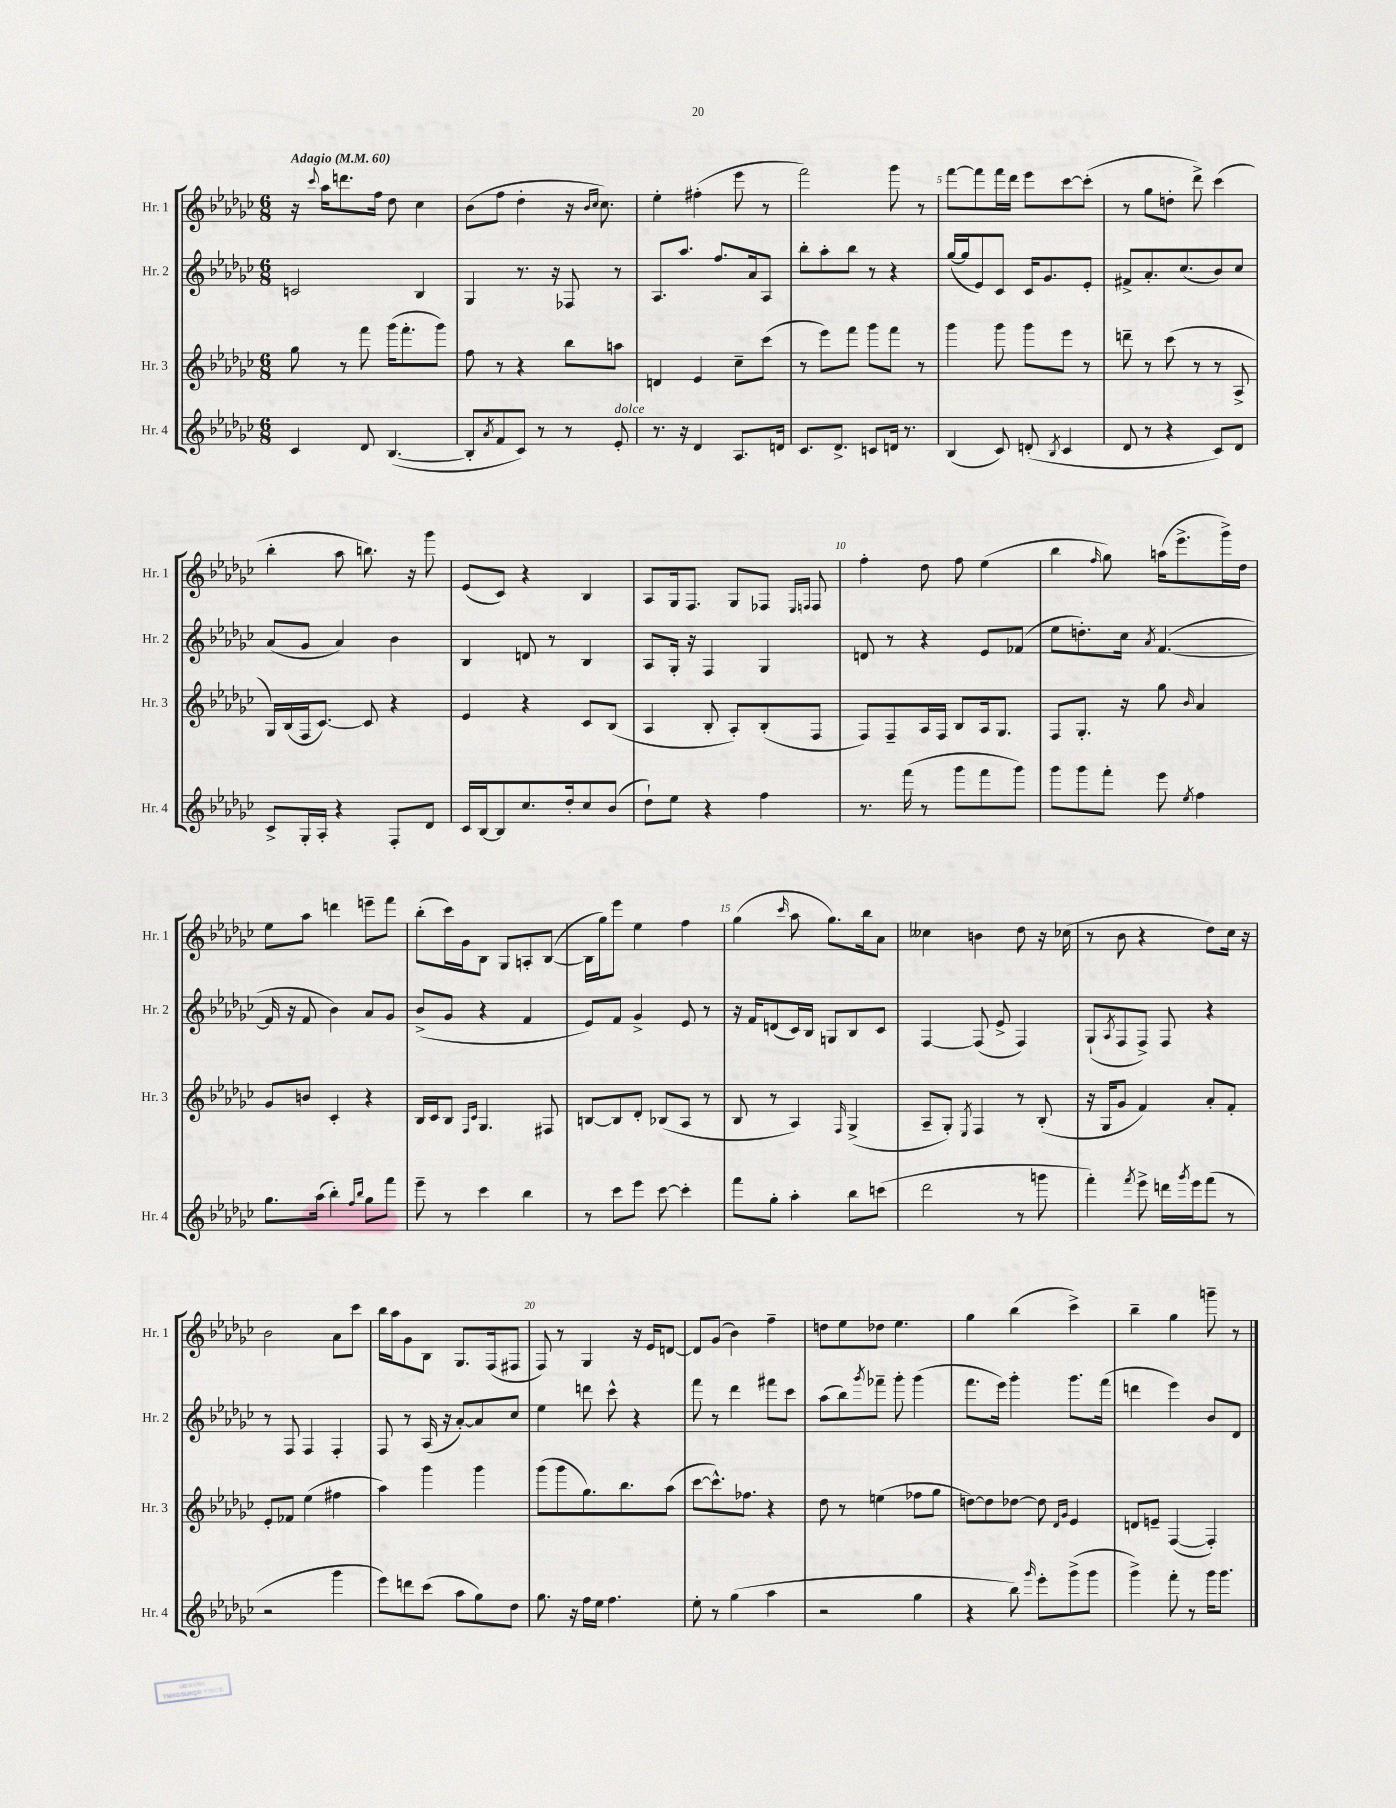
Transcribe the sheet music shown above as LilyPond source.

<<
\new StaffGroup <<
\new Staff = "s0" \with { instrumentName = "Hr. 1" shortInstrumentName = "Hr. 1" } {
    \clef treble \key ges \major \numericTimeSignature \time 6/8 \tempo "Adagio" 4 = 60
    r16 \appoggiatura { ces'''8 } aes''16 d'''8. f''16 des''8 ces''4 |
    bes'8( f''8 des''4-. r16 \grace { bes'16 ces''16 } ces''8.) |
    ees''4-. fis''4-.( ees'''8 r8 |
    f'''2) ges'''8 r8 |
    f'''8~ f'''8 f'''16 des'''16 ees'''8 ces'''8~ ces'''8-.( |
    r8 ges''8 d''8-. des'''8->) ces'''4( |
    bes''4-. aes''8 b''8.) r16 ges'''8 |
    ees'8( ces'8) r4 bes4 |
    aes8 ges16 f8. ges8 fes8 \grace { ees16 f16 } f8 |
    f''4-. des''8 f''8 ees''4( |
    bes''4 \grace { f''16 } ges''8) a''16( ees'''8.-> ges'''16->) des''16 |
    ees''8 aes''8 d'''4 e'''8-- f'''8 |
    bes''8-.( ces'''16) ges'16 bes8 ges8 a8-. bes8~( |
    bes16 ges''16) ees'''8 ees''4 f''4 |
    ges''4( \grace { ces'''16 } aes''8 ges''8.) bes''16 aes'8 |
    ceses''4 b'4 des''8 r16 ces''16( |
    r8 bes'8 r4 des''8) ces''16 r16 |
    bes'2 aes'8 ces'''8 |
    bes''16 aes''16 ges'8 bes8 ges8. f16( fis8 |
    f8) r8 ges4 r16 ees'16 d'8~ |
    d'8 ges'8( bes'4) f''4-- |
    d''8 ees''8 des''8 ees''4. |
    ges''4 bes''4( ces'''4->) |
    bes''4-- ges''4 g'''8-- r8 \bar "|." |
}
\new Staff = "s1" \with { instrumentName = "Hr. 2" shortInstrumentName = "Hr. 2" } {
    \clef treble \key ges \major \numericTimeSignature \time 6/8
    c'2 bes4 |
    ges4 r8. r16 fes8 r8 |
    aes8. aes''8. f''8. aes'16 aes8 |
    bes''8-. aes''8-. bes''8 r8 r4 |
    ges''16~( ges''16 ees'8) ces'8 ces'16 ges'8. ees'8-. |
    fis'8-> aes'8.-. ces''8.( bes'8) ces''8 |
    aes'8( ges'8 aes'4) bes'4 |
    bes4 d'8 r8 bes4 |
    aes8 ges16-. r16 f4 ges4 |
    d'8 r8 r4 ees'8 fes'8( |
    ees''8 d''8.-.) ces''16 \acciaccatura { aes'8 } f'4.~( |
    f'16 r16 f'8 bes'4) aes'8 ges'8 |
    bes'8->( ges'8 r4 f'4 |
    ees'8) f'8 ges'4-> ees'8 r8 |
    r16 f'16 d'8( ces'16) bes16 g8 bes8 ces'8 |
    f4~ f8( ees'8-> f4) |
    ges8-!( \acciaccatura { aes8 } f8 f8->) f8 r4 |
    r8 f8 f4 f4-. |
    f8 r8 aes16( r16 aes'8~-.) aes'8 ces''8 |
    ees''4 d'''8 ces'''8-^ r4 |
    f'''8 r8 des'''4 fis'''8 ces'''8 |
    aes''8( bes''8) \acciaccatura { ges'''8 } fes'''8-- ges'''8-. ges'''4( |
    f'''8. ees'''16) ges'''4-. ges'''8. f'''16( |
    d'''4 ees'''4) bes'8 des'8 \bar "|." |
}
\new Staff = "s2" \with { instrumentName = "Hr. 3" shortInstrumentName = "Hr. 3" } {
    \clef treble \key ges \major \numericTimeSignature \time 6/8
    ges''8 r8 f'''8 ges'''16( f'''8.-. ges'''8) |
    f''8 r8 r4 bes''8 a''8 |
    d'4 ees'4 ces''8-- ces'''8( |
    r8 ees'''8) f'''8 ges'''8 f'''8 r8 |
    ges'''4 ges'''8 ges'''8 ees'''8 r8 |
    d'''8-- r8 ces'''8( r8 r8 aes8-> |
    ges16) bes16( f16 ces'8.~) ces'8 r4 |
    ees'4 r4 ces'8 bes8( |
    aes4 bes8-. aes8-.) bes8-.( f8 |
    f8) f8-- aes16 f16 bes8 aes16 ges8. |
    f8 ges8.-. r16 ges''8 \grace { bes'16 } aes'4 |
    ges'8 b'8 ces'4-. r4 |
    bes16 ces'16 bes8 \grace { f16 ces'16 } ges4. fis8 |
    b8~ b8 des'8-. bes8( aes8 r8 |
    bes8 r8 aes4) \grace { f16 } ges4->( |
    aes8-- ges8-.) \acciaccatura { ees8 } f4 r8 bes8-.( |
    r16 ges16 ges'8 f'4) aes'8-. f'8-. |
    ees'8-. fes'8 ees''4( fis''4 |
    aes''4) ges'''4 ges'''4 |
    ges'''8( ges'''8 ges''8.) bes''8. aes''8( |
    ces'''8~ ces'''8.-^) fes''8. r4 |
    des''8 r8 e''4( fes''8 ges''8 |
    d''8~) d''8 des''8~ des''8 \grace { des'16 ges'16 } ees'4 |
    d'8 e'8-- f4~( f4-.) \bar "|." |
}
\new Staff = "s3" \with { instrumentName = "Hr. 4" shortInstrumentName = "Hr. 4" } {
    \clef treble \key ges \major \numericTimeSignature \time 6/8
    ces'4 des'8 bes4.~( |
    bes8-. \acciaccatura { aes'8 } f'8 ces'8) r8 r8 ees'8-.^\markup { \italic "dolce" } |
    r8. r16 des'4 aes8. d'16 |
    ces'8. des'8.-> c'8 d'16 r8. |
    bes4( ces'8) d'8-.( \acciaccatura { bes8 } ces'4 |
    des'8 r8 r4 ces'8) des'8 |
    ces'8-> ges16-. aes16-. r4 f8-. des'8 |
    ces'16 bes16~ bes8 ces''8. des''16-. ces''8 bes'8( |
    des''8-!) ees''8 r4 f''4 |
    r8. f'''16( r8 ges'''8 f'''8 ges'''8) |
    ges'''8 ges'''8 f'''8-. ees'''8 \acciaccatura { ees''8 } f''4 |
    ges''8. aes''16( bes''4-.) \grace { f''16 bes''16 } ges''8 f'''8 |
    ees'''8-- r8 ces'''4 bes''4 |
    r8 ces'''8 ees'''8 ces'''8~ ces'''4-. |
    f'''8 ges''8-. aes''4-. bes''8 c'''8( |
    des'''2 r8 g'''8 |
    f'''4-.) \acciaccatura { f'''8 } ees'''8-> d'''16 \acciaccatura { ges'''8 } ees'''16 f'''8( r8 |
    r2 ges'''4 |
    ees'''8) d'''8 ces'''8( aes''8 ges''8) des''8 |
    ges''8. r16 f''16 ees''16 f''4. |
    ees''8-. r8 ges''4( aes''4 |
    r2 ges''4 |
    r4 bes''8) \grace { ges'''16 } ees'''8-. ges'''8->( ges'''8 |
    ges'''4->) f'''8-. r8 ges'''16 ges'''8. \bar "|." |
}
>>
>>
\layout { \context { \Score \override BarNumber.break-visibility = ##(#f #t #t) barNumberVisibility = #(every-nth-bar-number-visible 5) } }
